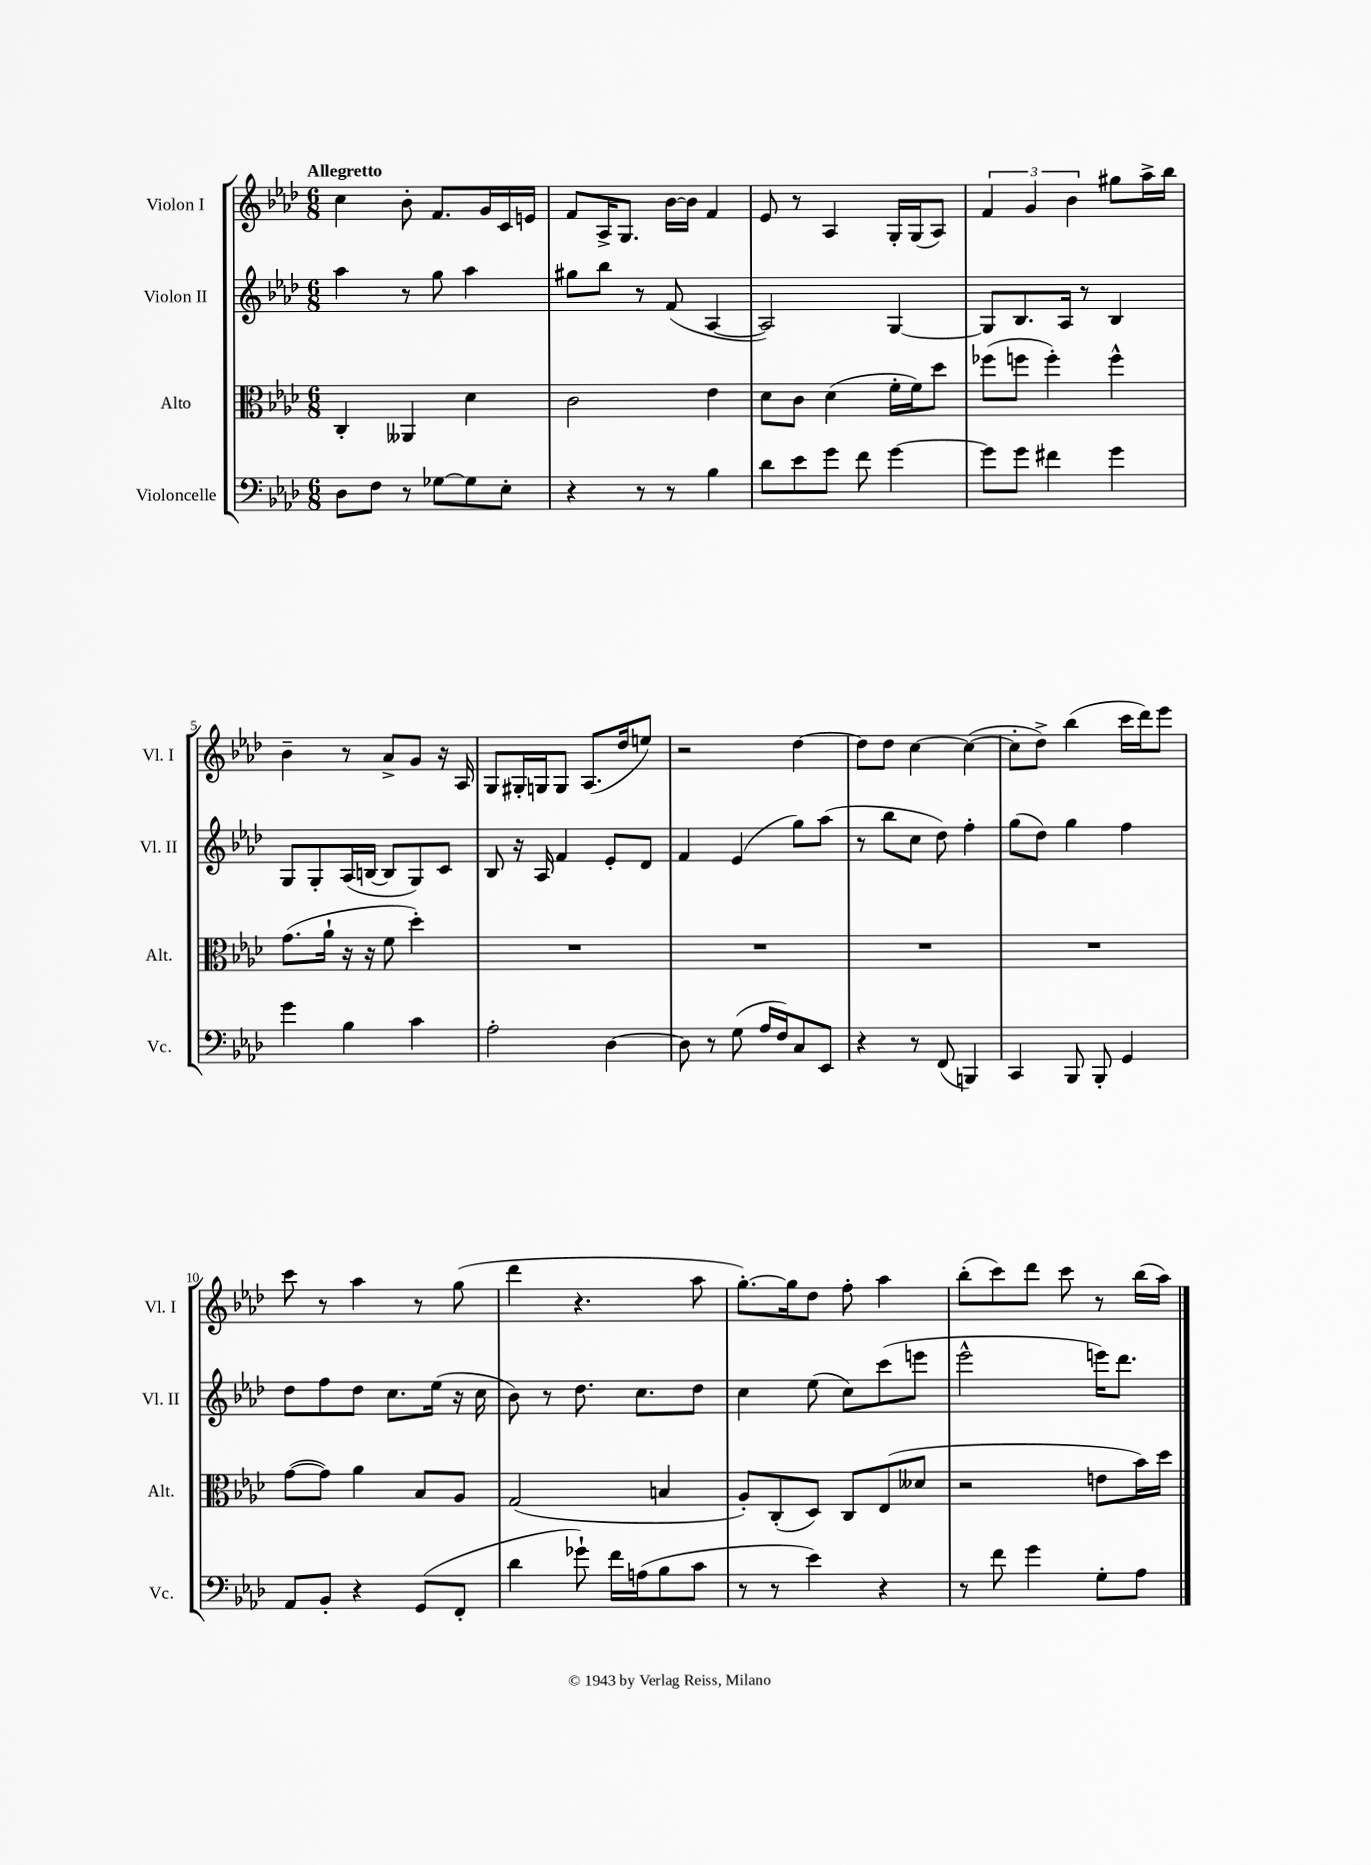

**kern	**kern	**kern	**kern
*part4	*part3	*part2	*part1
*staff4	*staff3	*staff2	*staff1
*I"Violoncelle	*I"Alto	*I"Violon II	*I"Violon I
*I'Vc.	*I'Alt.	*I'Vl. II	*I'Vl. I
*clefF4	*clefC3	*clefG2	*clefG2
*k[b-e-a-d-]	*k[b-e-a-d-]	*k[b-e-a-d-]	*k[b-e-a-d-]
*M6/8	*M6/8	*M6/8	*M6/8
=1	=1	=1	=1
!	!	!	!LO:TX:a:B:t=Allegretto
8D-\L	4C'/	4aa-\	4cc\
8F\J	.	.	.
8r	4AA--X/	8r	8b-'\
[8G-X\L	.	8gg\	8.f/L
8G-\]	4d-\	4aa-\	.
.	.	.	16g/L
8E-'\J	.	.	16c/
.	.	.	16en/JJ
=2	=2	=2	=2
4r	2c\	8gg#X\L	8f/L
.	.	8bb-\J	16A-^/K
.	.	.	8.G/J
8r	.	8r	.
8r	.	(8f/	[16b-\LL
.	.	.	16b-\JJ]
4B-\	4e-\	[4A-/	4f/
=3	=3	=3	=3
8d-\L	8d-\L	2A-/])	8e-/
8e-\	8c\J	.	8r
8g\J	(4d-\	.	4A-/
8f\	.	.	.
[4g\	16f'\LL	[4G/	16G'/LL
.	16f\J)	.	(16G/J
.	8dd-\J	.	8A-/J)
=4	=4	=4	=4
8g\L]	(8ff-X\L	8G/L]	6f/
8g\J	8ffn\J	8.B-/	.
.	.	.	6g/
4f#X\	4ff'\)	.	.
.	.	16A-/Jk	.
.	.	.	6b-\
.	.	8r	.
4g\	4ff^^\	4B-/	8gg#X\L
.	.	.	16aa-^\L
.	.	.	16bb-\JJ
!!LO:LB:g=z
=5	=5	=5	=5
4g\	(8.g\L	8G/L	4b-~\
.	.	8G'/	.
.	16a-`\Jk	.	.
4B-\	16r	(16A-/L	8r
.	16r	[16Bn/JJ	.
.	8f\	8B/L]	8a-^/L
4c\	4dd-'\)	8G/)	8g/J
.	.	8c/J	16r
.	.	.	16A-/
=6	=6	=6	=6
2A-'\	2.r	8B-/	8G/L
.	.	16r	16G#X'/L
.	.	16A-/	16Gn/J
.	.	4f/	8G/J
.	.	.	(8.A-/L
[4D-\	.	8e-'/L	.
.	.	.	16dd-/k
.	.	8d-/J	8een/J)
=7	=7	=7	=7
8D-\]	2.r	4f/	2r
8r	.	.	.
(8G\	.	(4e-/	.
16A-/LL	.	.	.
16F/J)	.	.	.
8C/	.	8gg\L)	[4dd-\
8EE-/J	.	(8aa-\J	.
=8	=8	=8	=8
4r	2.r	8r	8dd-\L]
.	.	8bb-\L	8dd-\J
8r	.	8cc\J	[4cc\
(8FF/	.	8dd-\)	.
4BBBn/)	.	4ff'\	(4cc\_
=9	=9	=9	=9
4CC/	2.r	(8gg\L	8cc'\L]
.	.	8dd-\J)	8dd-^\J)
8BBB-/	.	4gg\	(4bb-\
8BBB-'/	.	.	.
4GG/	.	4ff\	16ccc\LL
.	.	.	16ddd-\J)
.	.	.	8eee-\J
!!LO:LB:g=z
=10	=10	=10	=10
8AA-/L	([8g\L	8dd-\L	8ccc\
8BB-'/J	8g\J])	8ff\	8r
4r	4a-\	8dd-\J	4aa-\
.	.	8.cc\L	.
(8GG/L	8B-/L	.	8r
.	.	(16ee-\Jk	.
8FF'/J	8A-/J	16r	(8gg\
.	.	16cc\	.
=11	=11	=11	=11
4d-\	(2G/	8b-\)	4ddd-\
.	.	8r	.
8g-X`\)	.	8.dd-\	4.r
16f\LL	.	.	.
(16An\J	.	8.cc\L	.
8B-\	4Bn/	.	.
8c\J	.	8dd-\J	8aa-\
=12	=12	=12	=12
8r	8A-'/L)	4cc\	[8.gg'\L)
8r	(8C'/	.	.
.	.	.	16gg\k]
4e-\)	8D-/J)	(8ee-\	8dd-\J
.	8C/L	8cc\L)	8ff'\
4r	(8E-/	(8ccc\	4aa-\
.	8d--X/J	8eeen\J	.
=13	=13	=13	=13
8r	2r	2eee-^^\	(8bb-'\L
8f\	.	.	8ccc\)
4g\	.	.	8ddd-\J
.	.	.	8ccc\
8G'\L	8en\L	16eeen\KL)	8r
.	.	8.ddd-\J	.
8A-\J	16b-\L)	.	(16bb-\LL
.	16dd-\JJ	.	16aa-\JJ)
==	==	==	==
*-	*-	*-	*-
